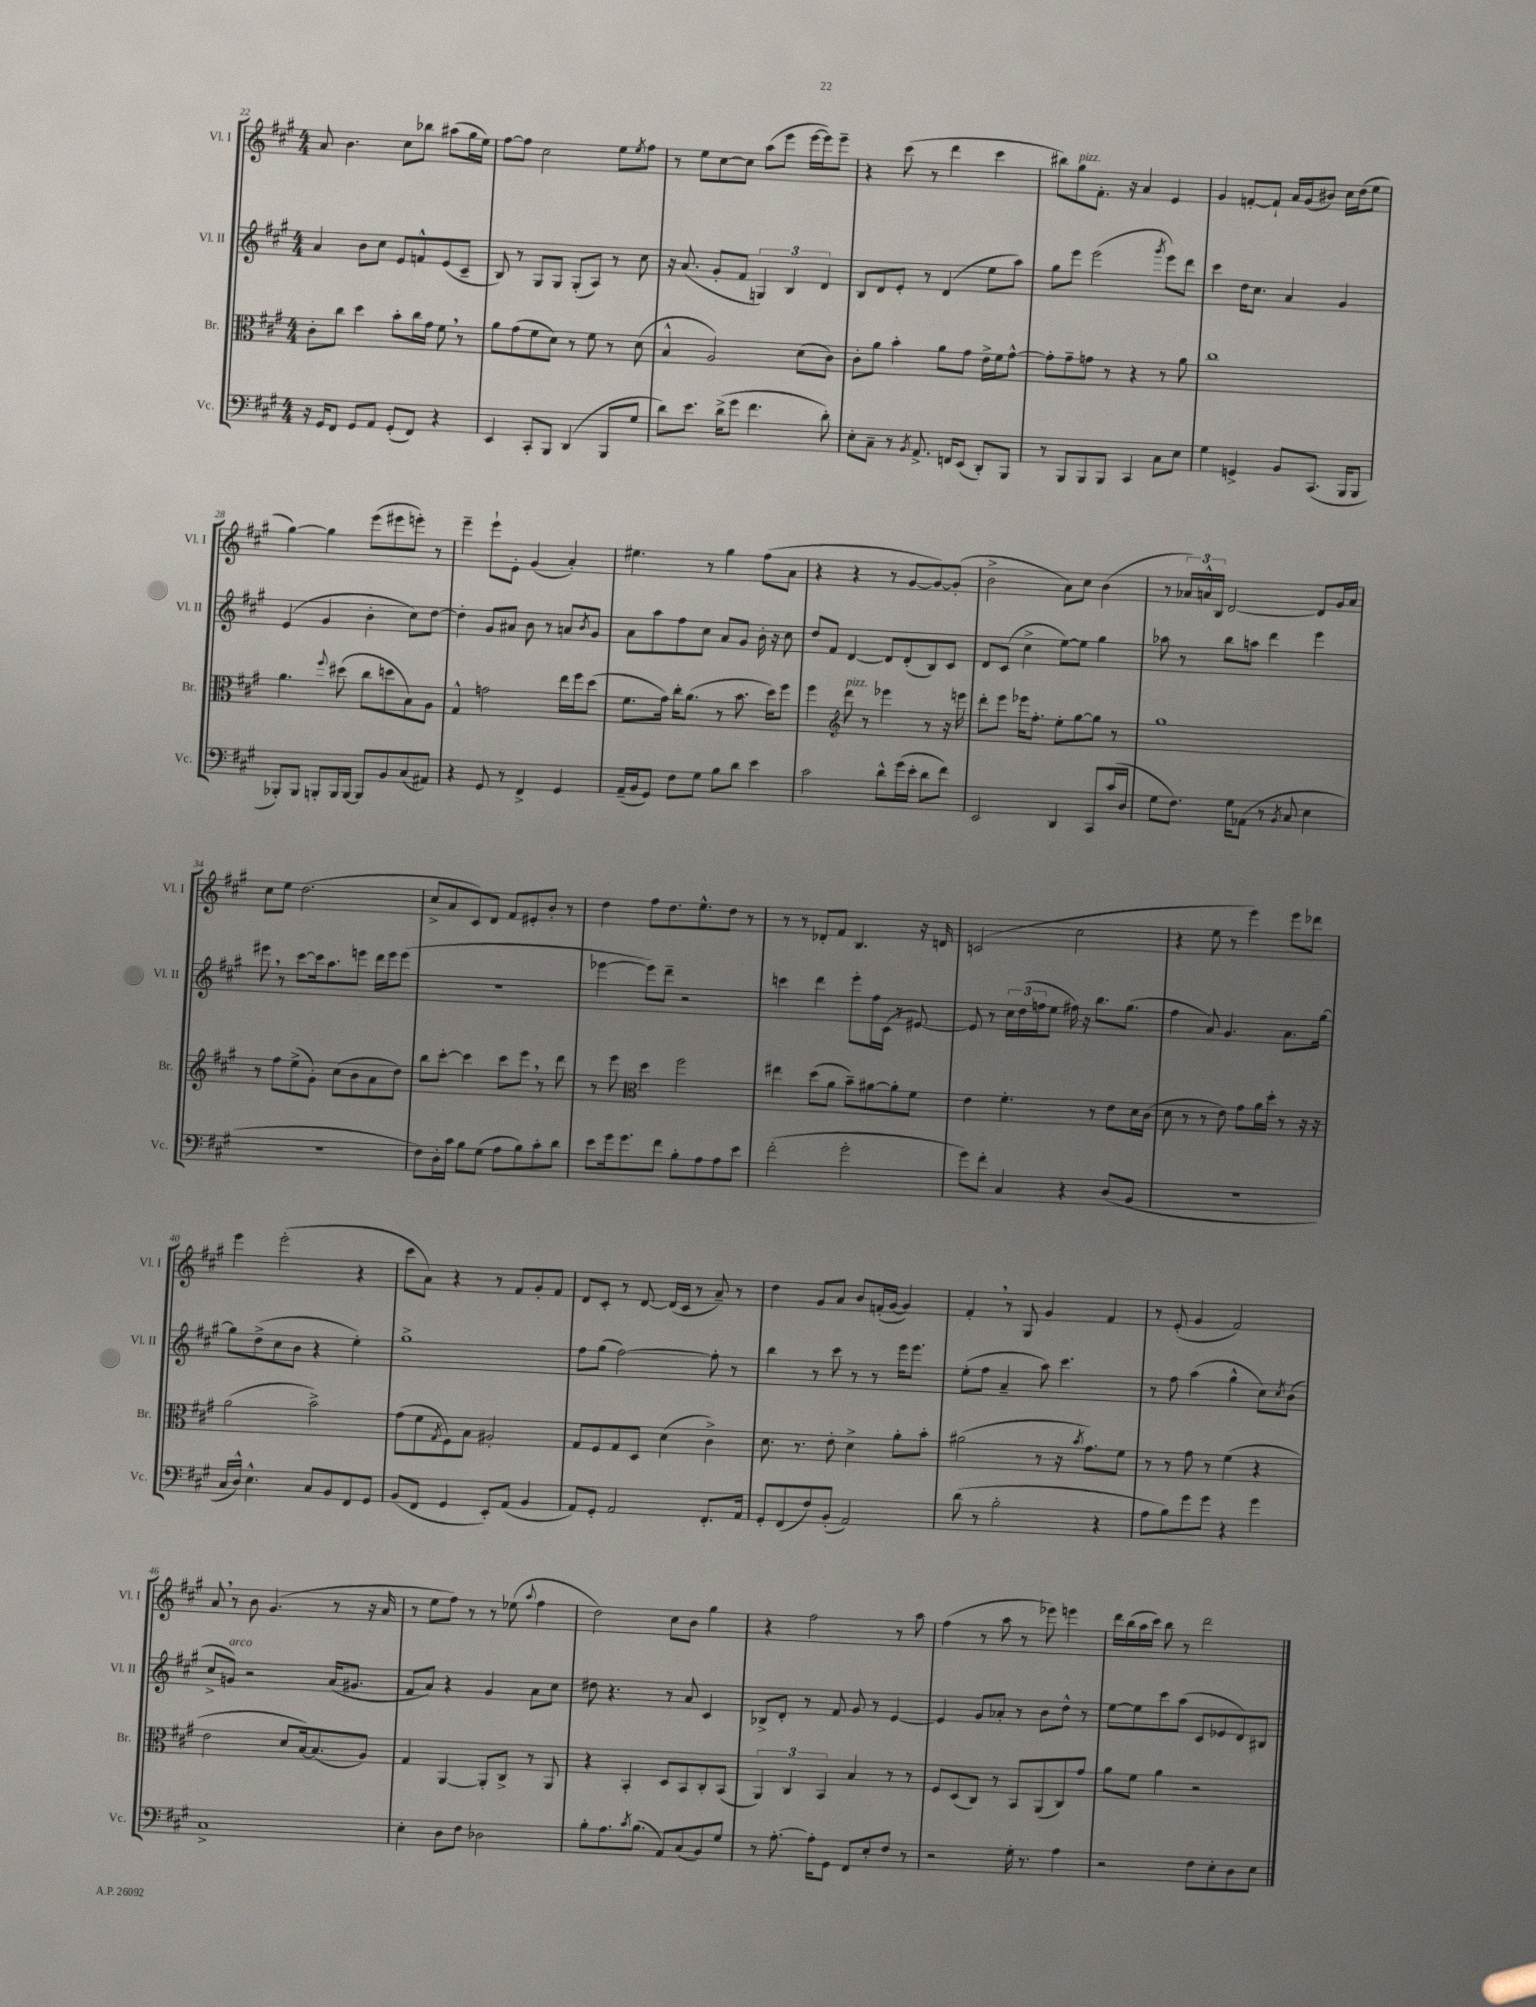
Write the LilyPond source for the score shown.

<<
\new StaffGroup <<
\new Staff = "s0" \with { instrumentName = "Vl. I" shortInstrumentName = "Vl. I" } {
    \clef treble \key a \major \numericTimeSignature \time 4/4
    a'8 b'4. cis''8 bes''8 ais''8( gis''16 e''16) |
    fis''8~ fis''8 cis''2 e''8 \acciaccatura { e''8 } fis''8 |
    r8 e''8 cis''8~ cis''8 a''8( e'''8 e'''16~ e'''16) e'''8-- |
    r4 cis'''8( r8 d'''4 cis'''4 |
    bis''8) gis''8^\markup { \italic "pizz." } fis'8.-. r16 a'4 e'4 |
    gis'4 f'8~-. f'8-! a'16 gis'16( bis'8) cis''16 d''16( e''8 |
    gis''4~) gis''4 e'''8( eis'''8 e'''8-.) r8 |
    e'''4-- e'''8-! e'8-. gis'4( a'4-.) |
    eis''4. r8 gis''4 fis''8( a'8 |
    r4 r4 r8 gis'8~ gis'8~) gis'8-.( |
    b'2-> a'8) cis''8 b'4( |
    r8 \tuplet 3/2 { aes'16) a'16-^ b16 } d'2~ d'8 gis'16 a'16 |
    cis''8 e''8 d''2.( |
    cis''8-> a'8 cis'8) d'8 fis'8 eis'8-. b'8-. r8 |
    d''4 fis''8 d''8. e''8.-^ d''8 r8 |
    r8 r8 des'8-. fis'8 b4. r16 d'16 |
    c'2( cis''2 |
    r4 e''8 r8 e'''4) e'''8 des'''8 |
    e'''4 e'''2-.( r4 |
    cis'''8 a'8) r4 r8 fis'8 gis'8-. fis'8 |
    d'8 cis'8-. r8 d'8~ d'16( cis'16 r8 a'8--) r8 |
    d''4 gis'8 a'8 b'8 f'16-.( gis'16~ gis'4) |
    fis'4-. \breathe r8 gis8 gis'4 fis'4 |
    r8 e'8-.( gis'4 fis'2) |
    a'8 \breathe r8 b'8 gis'4.( r8 r16 a'16 |
    r8 e''8 fis''8) r8 r8 ees''8( \appoggiatura { a''8 } fis''4 |
    d''2) cis''8 b'8 gis''4 |
    r4 fis''2 r8 a''8 |
    fis''4( r8 a''8 r8 ees'''8) e'''4 |
    d'''16 b''16( a''16 cis'''16) b''8 r8 d'''2 \bar "|." |
}
\new Staff = "s1" \with { instrumentName = "Vl. II" shortInstrumentName = "Vl. II" } {
    \clef treble \key a \major \numericTimeSignature \time 4/4
    a'4 b'8 cis''8 e'8 f'8-^ e'8( cis'8-- |
    b8) r8 gis8 gis8 gis8-.( a8) r8 cis''8 |
    r16 a'8.( gis'8-. fis'8 \tuplet 3/2 { g4) b4 d'4 } |
    b8 d'8 e'8-. r8 d'4( e''8 a''8) |
    gis''8 e'''8 e'''2( \acciaccatura { gis'''8 } e'''8) d'''8 |
    cis'''4 d''16 cis''8. a'4 gis'4 |
    e'4( gis'4 b'4-. cis''8) d''8~ |
    d''4-. gis'8 ais'8 b'8 r8 a'8 \acciaccatura { b'8 } gis'8 |
    a'8 a''8 fis''8 cis''8 a'8 gis'8 b'16-. r16 cis''8 |
    d''8 fis'8 d'4~ d'8 d'8-.( b8) cis'8 |
    d'8 cis'8( cis''4-> e''8~) e''8 gis''4 |
    aes''8 r8 b''8 a''8 d'''4 e'''4 |
    eis'''8 \breathe r8 cis'''8~ cis'''16 a''8. e'''8 d'''16 e'''16 e'''8( |
    R1 |
    ees'''4~ ees'''8) d'''8-- r2 |
    c'''4 d'''4 e'''8-. fis''16 cis'16( r8 eis'8~) |
    eis'8 r8 \tuplet 3/2 { cis''16 d''16( f''16 } e''8 fis''16) r16 b''8. gis''8.( |
    fis''4 a'8) gis'4. a'8. gis''16~ |
    gis''8 d''8->( cis''8 b'8 r4 e''4-.) |
    gis''1-> |
    fis''8 gis''8( fis''2~) fis''8-. r8 |
    b''4 r8 cis'''8 r8 r8 e'''16 e'''8. |
    e''8-.( fis''8 a'4-- a''8) cis'''4. |
    r8 fis''8 a''4( gis''4-^ cis''8) \acciaccatura { cis''8 } b'8( |
    cis''8-> g'8^\markup { \italic "arco" }) r2 a'16( gis'8. |
    fis'8 a'8) r4 gis'4 a'8 cis''8 |
    dis''8 r4. r8 a'8 cis'4 |
    bes8-> d'8-. r8 fis'8 gis'8 r8 e'4~ |
    e'4 gis'8 aes'8-. r8 b'8 d''8-^ r8 |
    e''8~ e''8 cis'''8 a''8( cis'8 ees'8 d'8) bis8 \bar "|." |
}
\new Staff = "s2" \with { instrumentName = "Br." shortInstrumentName = "Br." } {
    \clef alto \key a \major \numericTimeSignature \time 4/4
    cis'8-. cis''8 d''4 b'8-. cis''16 gis'16 fis'8 \breathe r8 |
    a'8 gis'8( fis'8 d'8) r8 fis'8 r8 d'8( |
    b4-^ a2) d'8( cis'8) |
    cis'8-. a'8 b'4-. a'8 gis'8 e'16-> fis'16 gis'8~-^ |
    gis'8-. gis'8-- g'8 r8 r4 r8 a'8 |
    cis''1 |
    a'4. \appoggiatura { fis''8 } dis''8( cis''8 d''8 b8) a8 |
    gis4-^ g'2 e''16 fis''16 d''8( |
    fis'8. gis'16) cis''16-. a'8.( r8 b'8. d''16) fis''8 |
    fis''4 \clef treble d'''8^\markup { \italic "pizz." } r8 ees'''4 r8 r16 e'''16 |
    d'''8-. e'''8 ees'''16 fis''8.-. e''8-. gis''8~ gis''8 r8 |
    gis''1 |
    r8 fis''8 e''8->( gis'8-.) cis''8( b'8 a'8 d''8) |
    b''8 cis'''8~-. cis'''4 cis'''8 e'''8 \breathe r8 d'''8 |
    r8 e'''8 \clef alto d''4 fis''2 |
    eis''4 d''8( a'8 b'8--) ais'8~ ais'8-. fis'8 |
    e'4 fis'4.-. r8 e'8 d'16 cis'16( |
    d'8 r8 r8 e'8) gis'8 a'16 d''16-. r8 r16 r16 |
    a'2( b'2->) |
    gis'8( fis'8 \acciaccatura { gis8 } fis8) b8 ais2-. |
    gis8 fis8 gis8 d8 d'4( cis'4->) |
    d'8. r8. e'8-. d'4-> a'8-. b'8-. |
    ais'2( r8 r16 \acciaccatura { b'8 } gis'8.) fis'8 |
    r8 r8 gis'8 r8 fis'4( r4 |
    e'2 d'8 b16~) b8.( a8) |
    gis4 a,4~ a,8-. cis8-> r8 a,8 |
    r4 b,4-. d8 b,8 cis8-. b,8( |
    \tuplet 3/2 { a,4) cis4 b,4 } b4 r8 r8 |
    fis8 d8( cis8) r8 b,8 a,8( cis8) gis'8 |
    a'8 fis'8 a'4 r2 \bar "|." |
}
\new Staff = "s3" \with { instrumentName = "Vc." shortInstrumentName = "Vc." } {
    \clef bass \key a \major \numericTimeSignature \time 4/4
    r16 gis,16 fis,8 gis,8 a,8 gis,8-.( fis,8) r4 |
    e,4 cis,8-. b,,8 d,4( b,,8 gis8 |
    d'8) e'8. d'16->( gis'8 fis'4. d'8-.) |
    e8-. cis8-- r8 \acciaccatura { b,8 } a,8.-> f,16 e,8( d,8-.) b,,8 |
    r8 b,,8 b,,8 b,,8 cis,4 cis8 e8 |
    gis4 g,4-> b,8 cis,8.( b,,16 b,,8 |
    bes,,8-.) bes,,8 b,,8-. b,,16 b,,16~ b,,8 b,8 cis8( ais,8) |
    r4 gis,8 r8 fis,4-> gis,4 |
    a,16--( b,16 gis,8) fis8 gis8 b8 d'8 e'4 |
    cis'2 d'8-^ gis'16( e'16-. d'8 fis'8) |
    e,2 d,4 cis,8 cis'16( d16 |
    gis8 fis8.) gis16 aes,8( r8 \acciaccatura { b,8 } cis8 e4 |
    r1 |
    fis8) d16-. cis'16 b8 gis8( a8 b8) cis'8-. d'8 |
    e'8 gis'16 gis'8. fis'8 b8-. a8 a8 e'8 |
    fis'2-.( gis'2-. |
    gis'8) fis'8-. cis4 r4 d8( b,8 |
    R1 |
    cis16 d16-^) e4.-^ cis8 b,8 fis,8 gis,8 |
    b,8( fis,8 gis,4 e,8-.) a,8( b,4 |
    a,8) gis,8-. a,2 fis,8.-. a,16 |
    gis,8-. fis,8( fis8) b,8-.( a,2) |
    d'8( r8 b2-. r4 |
    a8 b8) gis'8 gis'8 r4 gis'4 |
    cis1-> |
    e4-. d8 fis8 des2 |
    b8-. a8. \acciaccatura { cis'8 } b8.( a,8) cis8( b,8) gis8 |
    r8 a8.~-. a16-. gis,8 fis,8 e8-. fis8 r8 |
    r2 gis16-. r8. a4 |
    r2 fis8 e8-. d8 e8 \bar "|." |
}
>>
>>
\layout { \context { \Score currentBarNumber = #22 } }
